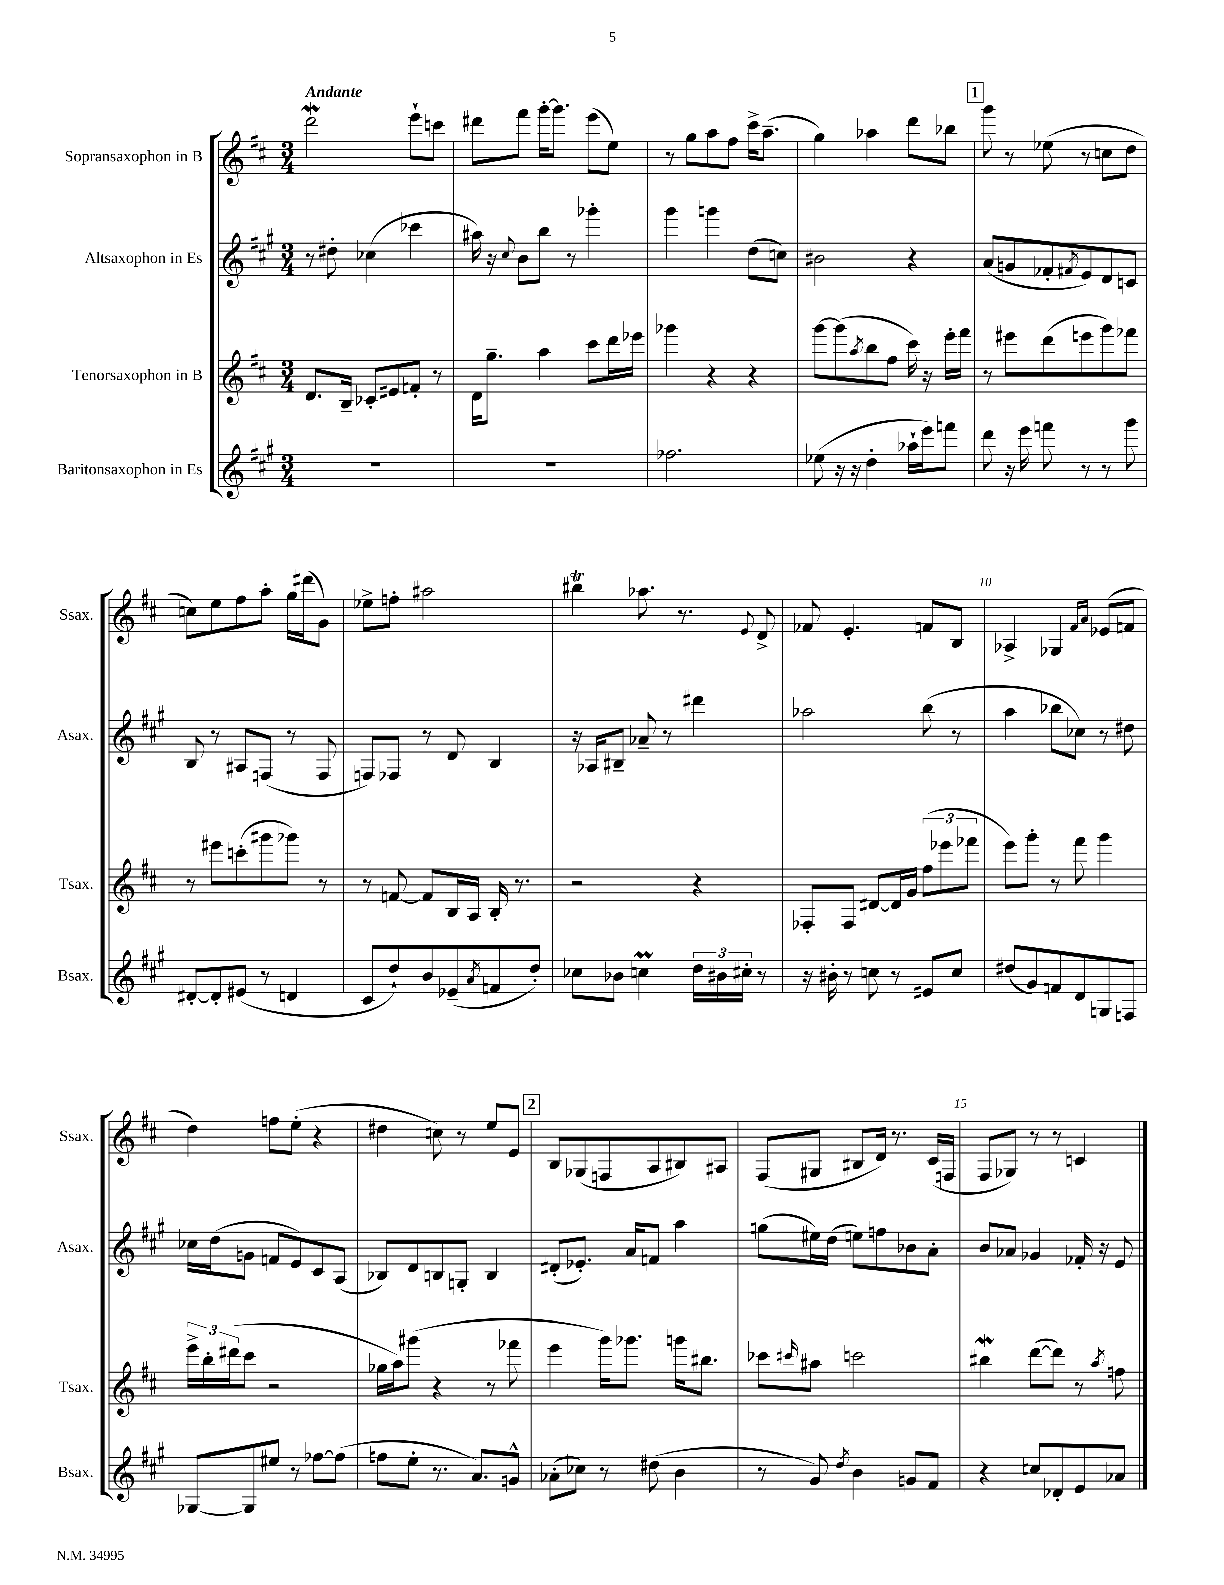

**kern	**kern	**kern	**kern
*part4	*part3	*part2	*part1
*staff4	*staff3	*staff2	*staff1
*I"Baritonsaxophon in Es	*I"Tenorsaxophon in B	*I"Altsaxophon in Es	*I"Sopransaxophon in B
*I'Bsax.	*I'Tsax.	*I'Asax.	*I'Ssax.
*clefG2	*clefG2	*clefG2	*clefG2
*k[f#c#g#]	*k[f#c#]	*k[f#c#g#]	*k[f#c#]
*M3/4	*M3/4	*M3/4	*M3/4
=1	=1	=1	=1
!	!	!	!LO:TX:a:B:t=Andante
2.r	8.d/L	8r	2dddw\
.	.	8dd#X'\	.
.	16B~/Jk	.	.
.	8c-X'/L	(4cc-X\	.
.	8e#X/	.	.
.	8fn'/J	4ccc-X\	8eee`\L
.	8r	.	8cccn\J
=2	=2	=2	=2
2.r	16d\KL	16aa#X\)	8ddd#X\L
.	8.gg~\J	16r	.
.	.	8qqcc#/	.
.	.	8b\L	8fff#\J
.	4aa\	8bb\J	[16ggg'\KL
.	.	.	8.ggg\J]
.	.	8r	.
.	8ccc#\L	4ggg-X'\	(8eee\L
.	16ddd\L	.	8ee\J)
.	16eee-X\JJ	.	.
=3	=3	=3	=3
2.ff-X\	4ggg-X\	4ggg#\	8r
.	.	.	8gg\L
.	4r	4gggn\	8aa\
.	.	.	8ff#\J
.	4r	(8dd\L	16ccc#^\KL
.	.	.	(8.aa~\J
.	.	8ccn\J)	.
=4	=4	=4	=4
(8ee-X\	[8ggg\L	2b#X\	4gg\)
16r	(8ggg\]	.	.
16r	.	.	.
.	8qaa/	.	.
4dd'\	8bb\	.	4aa-X\
.	8ff#\J	.	.
16aa-X`\LL	16ccc#\)	4r	8ddd\L
16eee\J)	16r	.	.
8fffn\J	16eee'\LL	.	8bb-X\J
.	16fff#\JJ	.	.
!!LO:REH:place=s1:t=1
=5	=5	=5	=5
8ddd\	8r	(8a/L	8ggg\
16r	8eee#X\L	8gn/	8r
16eee\	.	.	.
8fffn\	(8ddd\	8f-X'/	(8ee-X\
.	.	8qf#X/	.
8r	8eeen\	8e/)	8r
8r	8ggg\)	8d/	8ccn\L
8ggg#\	8fff-X\J	8cn/J	8dd\J
!!LO:LB:g=z
=6	=6	=6	=6
[8d#X'/L	8r	8B/	8ccn\L)
8d#'/]	8eee#X\L	8r	8ee\
(8e#X/J	(8cccn'\	8A#X/L	8ff#\
8r	8ggg#X\	(8Fn/J	8aa'\J
4dn/	8ggg-X\J)	8r	16gg\LL
.	.	.	(16ddd#X\J
.	8r	8F/	8g\J)
=7	=7	=7	=7
8c#/L	8r	8Fn/L)	8ee-X^\L
8dd`/)	[8fn/	8F-X/J	8ffn'\J
8b/	8f/L]	8r	2aa#X\
(8e-X~/	16B/L	8d/	.
.	16A/JJ	.	.
8qa/	.	.	.
8fn/	16B'/	4B/	.
.	8.r	.	.
8dd'/J)	.	.	.
=8	=8	=8	=8
8cc-X\L	2r	16r	4bb#Xt\
.	.	16A-X/KL	.
8b-X\J	.	8B#X~/J	.
4ccnM\	.	8a-X~/	8.aa-X\
.	.	8r	.
.	.	.	8.r
24dd\LL	4r	4ddd#X\	.
24b#X\	.	.	.
24cc#X'\JJ	.	.	.
.	.	.	8qqe/
8r	.	.	8d^/
=9	=9	=9	=9
16r	8F-X'/L	2aa-X\	8f-X/
16b#X'\	.	.	.
8r	8F-/J	.	4.e'/
8ccn\	[8d#X/L	.	.
8r	16d#/L]	.	.
.	16g/JJ	.	.
8e#X/L	(12ff#\L	(8bb\	8fn/L
.	12eee-X\	.	.
8cc/J	.	8r	8B/J
.	12fff-X\J	.	.
=10	=10	=10	=10
(8dd#X/L	8eee\L)	4aa\	4A-X^/
8g#/)	8ggg'\J	.	.
8fn/	8r	8bb-X\L	4G-X/
8d/	8fff#\	8cc-X\J)	.
.	.	.	16qqf#/LL
.	.	.	16qqa/JJ
8Gn/	4ggg\	8r	(8e-X/L
8Fn/J	.	8dd#X\	8fn/J
!!LO:LB:g=z
=11	=11	=11	=11
[8G-X/L	24eee^\LL	16cc-X\LL	4dd\)
.	24bb'\	.	.
.	.	(16dd\J	.
.	(24ddd#X\J	.	.
8G-/]	8ccc#\J	8gn\J	.
8ee#X/J	2r	8fn/L	8ffn\L
8r	.	8e/)	(8ee'\J
[8ff-X\L	.	8c#/	4r
(8ff-\J]	.	(8A/J	.
=12	=12	=12	=12
8ffn\L	16gg-X\LL	8B-X/L)	4dd#X\
.	16aa\J)	.	.
8ee'\J	(8ggg#X\J	8d/	.
8.r	4r	8Bn/	8ccn\)
.	.	8Gn'/J	8r
8.a/L)	.	.	.
.	8r	4B/	8ee/L
8gn^^/J	8fff-X\	.	8e/J
!!LO:REH:place=s1:t=2
=13	=13	=13	=13
(8a-X'\L	4eee\	(8d#X'/L	8B/L
8cc-X\J)	.	8.e-X'/J)	(8G-X/
8r	16ggg\KL)	.	8Fn/
.	8.ggg-X\J	16a/KL	.
(8dd#X\	.	8fn/J	8A/
4b\	16gggn\KL	4aa\	8B#X/)
.	8.bb#X\J	.	.
.	.	.	8A#X/J
=14	=14	=14	=14
8r	8ccc-X\L	(8ggn\L	(8F#/L
.	16qqccc#X/	.	.
8g#/)	8aa#X\J	16ee#X\L)	8G#X/J
.	.	(16dd\JJ	.
8qdd/	.	.	.
4b\	2cccn\	8een\L)	8B#X/L
.	.	8ffn\	16d/Jk)
.	.	.	8.r
8gn/L	.	8b-X\	.
8f#/J	.	8a'\J	(16c#/LL
.	.	.	16Fn/JJ
=15	=15	=15	=15
4r	4bb#XW\	8b/L	8F#/L
.	.	8a-X/J	8G-X/J)
8ccn/L	([8ddd\L	4g-X/	8r
8d-X'/	8ddd\J])	.	8r
8e/	8r	16f-X'/	4cn/
.	.	16r	.
.	8qaa/	.	.
8a-X/J	8ffn\	8e/	.
==	==	==	==
*-	*-	*-	*-
